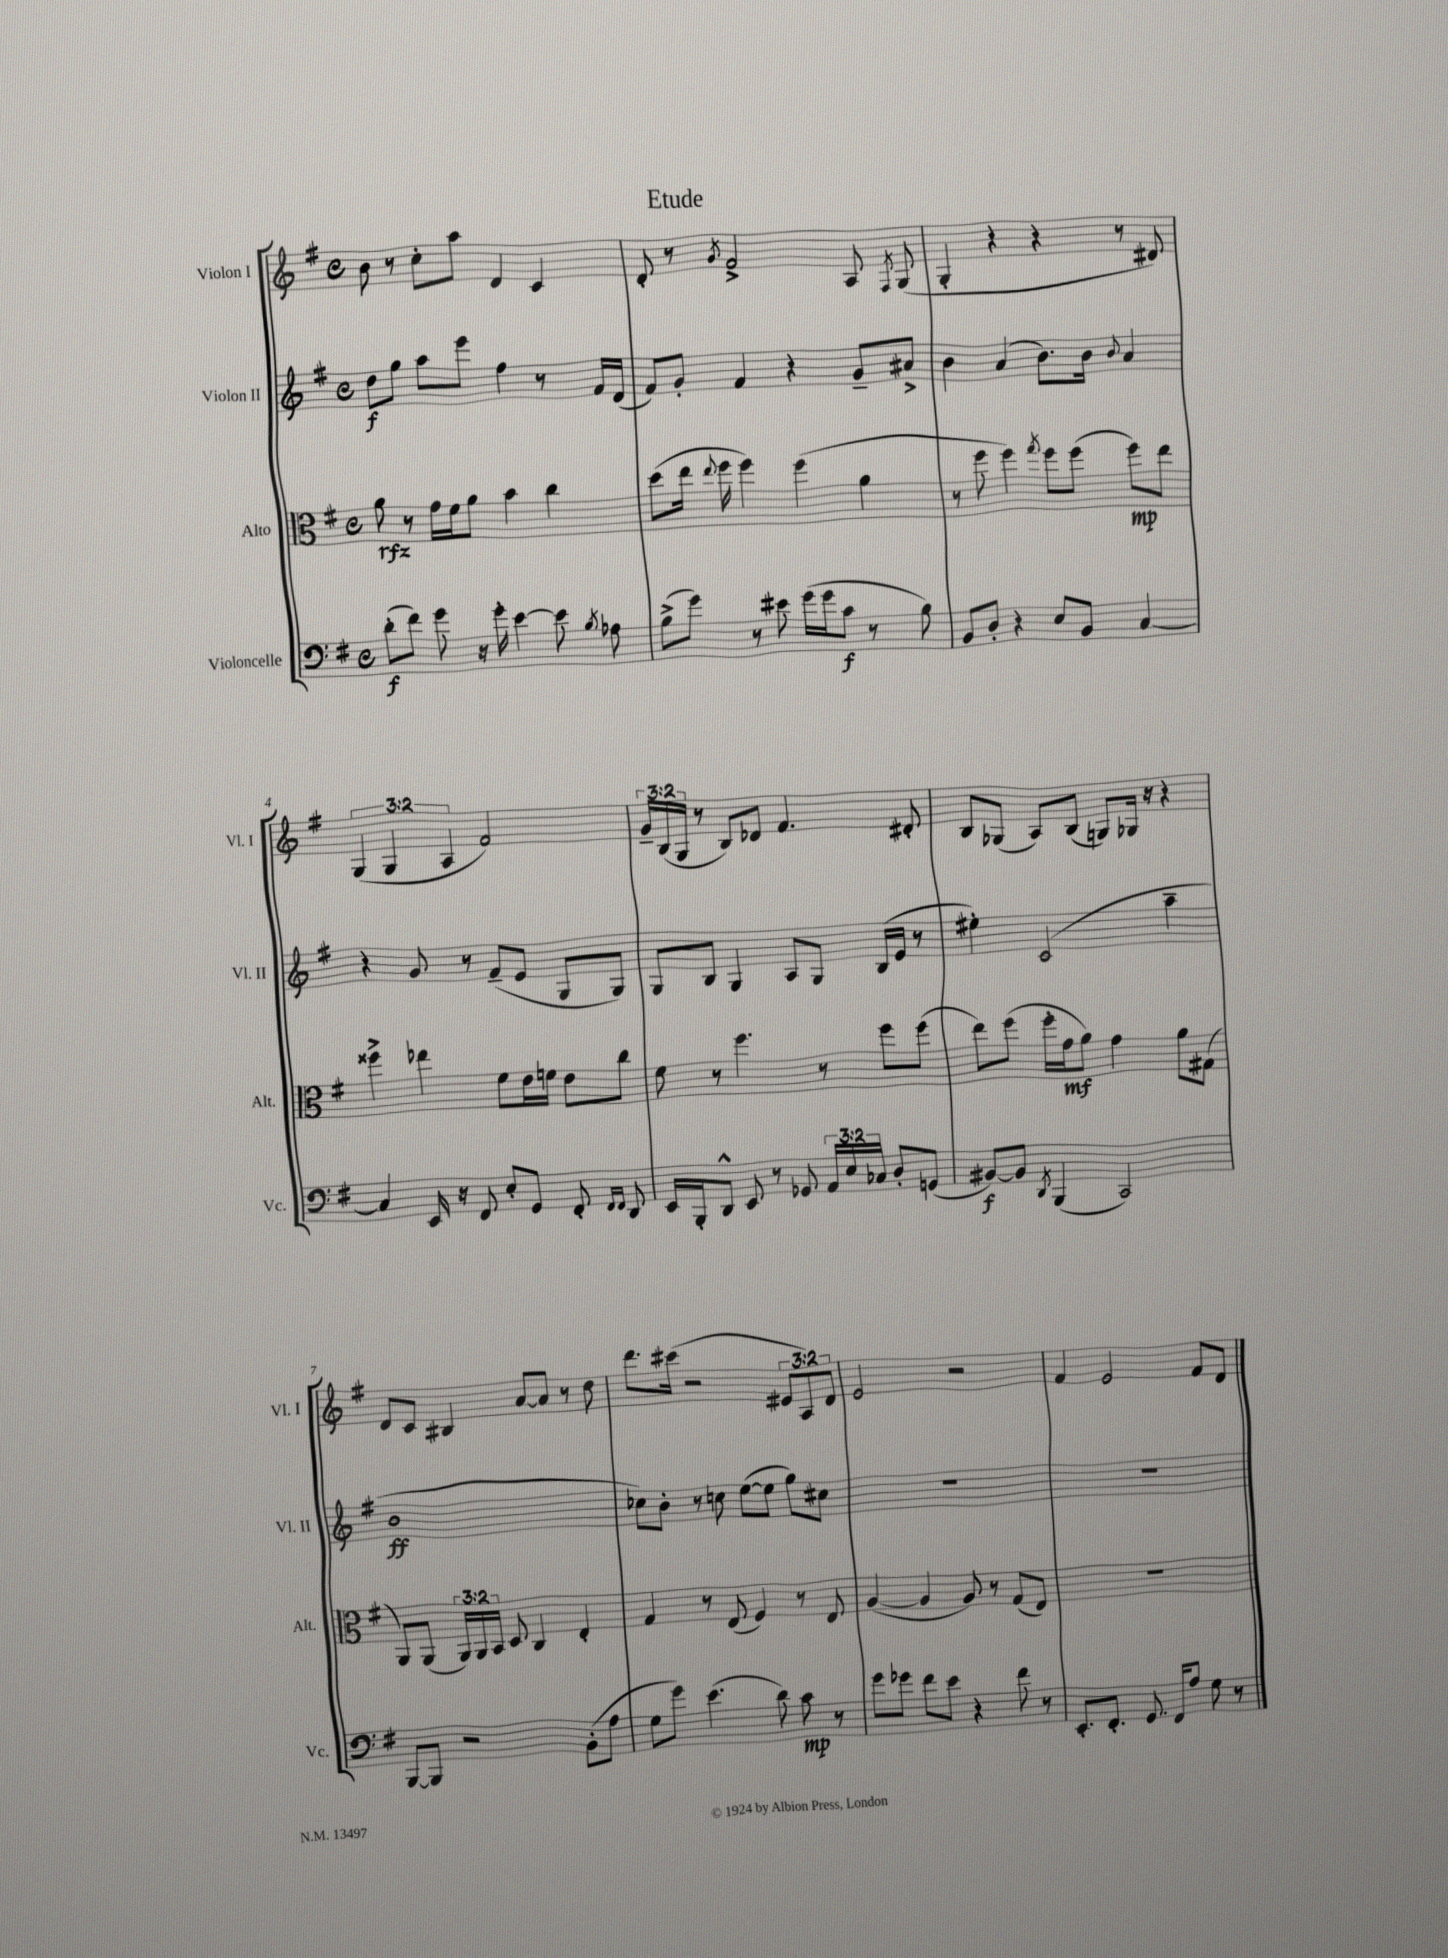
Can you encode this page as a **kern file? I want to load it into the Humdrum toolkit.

**kern	**dynam	**kern	**dynam	**kern	**dynam	**kern
*part4	*part4	*part3	*part3	*part2	*part2	*part1
*staff4	*staff4	*staff3	*staff3	*staff2	*staff2	*staff1
*I"Violoncelle	*	*I"Alto	*	*I"Violon II	*	*I"Violon I
*I'Vc.	*	*I'Alt.	*	*I'Vl. II	*	*I'Vl. I
*clefF4	*	*clefC3	*	*clefG2	*	*clefG2
*k[f#]	*	*k[f#]	*	*k[f#]	*	*k[f#]
*M4/4	*	*M4/4	*	*M4/4	*	*M4/4
*met(c)	*	*met(c)	*	*met(c)	*	*met(c)
=1	=1	=1	=1	=1	=1	=1
(8d'\L	f	8a\	rfz	8dd\L	f	8b\
8f#\J)	.	8r	.	8gg\J	.	8r
8g\	.	16g\LL	.	8aa\L	.	8cc'\L
.	.	16f#\J	.	.	.	.
16r	.	8a\J	.	8eee\J	.	8aa\J
16g'\	.	.	.	.	.	.
[4e\	.	4b\	.	4ff#\	.	4d/
8e\]	.	4cc\	.	8r	.	4c/
8qB/	.	.	.	.	.	.
8A-X\	.	.	.	16f#/LL	.	.
.	.	.	.	(16d/JJ	.	.
=2	=2	=2	=2	=2	=2	=2
(8B^\L	.	(8dd\L	.	8f#/L)	.	8d'/
8g\J)	.	16ee\Jk	.	8g'/J	.	8r
.	.	8qqee/	.	.	.	.
.	.	16ff#\	.	.	.	.
.	.	.	.	.	.	8qg/
8r	.	4ff#\)	.	4f#/	.	2f#^/
8e#X\	.	.	.	.	.	.
(16g\LL	.	(4ff#\	.	4r	.	.
16g\J	.	.	.	.	.	.
8c\J	f	.	.	.	.	.
8r	.	4a\	.	8g~/L	.	8A/
.	.	.	.	.	.	8qF#/
8B\)	.	.	.	8a#X^/J	.	(8G/
=3	=3	=3	=3	=3	=3	=3
8BB/L	.	8r	.	4b\	.	4G'/
8D'/J	.	8ff#\	.	.	.	.
4r	.	4ff#\)	.	(4a/	.	4r
.	.	8qgg/	.	.	.	.
8E/L	.	8ff#\L	.	8.b\L)	.	4r
8BB/J	.	(8ff#\J	.	.	.	.
.	.	.	.	16b\Jk	.	.
.	.	.	.	8qqb/	.	.
[4C/	.	8ff#\L)	mp	4a/	.	8r
.	.	8ee\J	.	.	.	8d#X/)
!!LO:LB:g=z
=4	=4	=4	=4	=4	=4	=4
4C/]	.	4ff##X^\	.	4r	.	(6G/
.	.	.	.	.	.	6G/
16EE/	.	4ee-X\	.	8g/	.	.
16r	.	.	.	.	.	.
.	.	.	.	.	.	6A/
8FF#/	.	.	.	8r	.	.
8E'/L	.	8f#\L	.	(8f#~/L	.	2f#/)
8GG/J	.	16e\L	.	8e/J	.	.
.	.	16fn\JJ	.	.	.	.
8FF#'/	.	8e\L	.	8G/L	.	.
16qqFF#/LL	.	.	.	.	.	.
16qqFF#/JJ	.	.	.	.	.	.
8DD/	.	8cc\J	.	8G/J)	.	.
=5	=5	=5	=5	=5	=5	=5
16EE/LL	.	8f#\	.	8G/L	.	24g~/LL
.	.	.	.	.	.	(24B/
16BBB'/J	.	.	.	.	.	.
.	.	.	.	.	.	24G/JJ
8DD^^/J	.	8r	.	8B/J	.	8r
8EE/	.	4.ff#\	.	4G/	.	8B/L)
8r	.	.	.	.	.	8d-X/J
8GG-X/	.	.	.	8A/L	.	4.f#/
24AA/LL	.	8r	.	8G/J	.	.
24E/	.	.	.	.	.	.
24C-X/JJ	.	.	.	.	.	.
8D'/L	.	8ff#\L	.	(16B/LL	.	.
.	.	.	.	16e/JJ	.	.
(8GGn/J	.	(8ff#\J	.	8r	.	8d#X'/
=6	=6	=6	=6	=6	=6	=6
[8BB#X/L)	f	8ee\L)	.	4ee#X'\)	.	8B/L
8BB#/J]	.	(8ff#\J	.	.	.	(8G-X/J
8qDD/	.	.	.	.	.	.
(4BBB/	.	16ff#'\LL	.	(2c/	.	8A/L)
.	.	16g\J	mf	.	.	.
.	.	8a\J)	.	.	.	(8B/J
2CC/)	.	4g\	.	.	.	8Gn/L)
.	.	.	.	.	.	16G-X/Jk
.	.	.	.	.	.	16r
.	.	8a\L	.	4aa~\	.	4r
.	.	(8G#X\J	.	.	.	.
!!LO:LB:g=z
=7	=7	=7	=7	=7	=7	=7
[8BBB/L	.	8AA/L)	.	1b	ff	8d/L
8BBB/J]	.	(8AA/J	.	.	.	8c/J
2r	.	24AA/LL)	.	.	.	4B#X/
.	.	24AA/	.	.	.	.
.	.	24BB/JJ	.	.	.	.
.	.	8D/	.	.	.	.
.	.	4C/	.	.	.	[8a/L
.	.	.	.	.	.	8a/J]
(8BB'\L	.	4E'/	.	.	.	8r
8A\J	.	.	.	.	.	8dd\
=8	=8	=8	=8	=8	=8	=8
8G\L	.	4G/	.	8cc-X\L)	.	8.ddd\L
8g\J)	.	.	.	8b'\J	.	.
.	.	.	.	.	.	(16ccc#X\Jk
(4.e\	.	8r	.	8r	.	2r
.	.	(8E/	.	8ccn\	.	.
.	.	4F#/)	.	([8ee\L	.	.
8d\)	.	.	.	8ee\J]	.	.
8c\	mp	8r	.	8gg\L)	.	12e#X/L
.	.	.	.	.	.	12A/)
8r	.	8E/	.	8cc#X\J	.	.
.	.	.	.	.	.	12d/J
=9	=9	=9	=9	=9	=9	=9
8g\L	.	([4A/	.	1r	.	2e/
8g-X\J	.	.	.	.	.	.
8f#\L	.	4A/]	.	.	.	.
8e\J	.	.	.	.	.	.
4r	.	8A/)	.	.	.	2r
.	.	8r	.	.	.	.
8f#\	.	(8G/L	.	.	.	.
8r	.	8E/J)	.	.	.	.
=10	=10	=10	=10	=10	=10	=10
8.EE'/L	.	1r	.	1r	.	4f#/
8.FF#'/J	.	.	.	.	.	.
.	.	.	.	.	.	2e/
8.GG/	.	.	.	.	.	.
16FF#/KL	.	.	.	.	.	.
8A/J	.	.	.	.	.	.
8G\	.	.	.	.	.	8f#/L
8r	.	.	.	.	.	8d/J
==	==	==	==	==	==	==
*-	*-	*-	*-	*-	*-	*-
